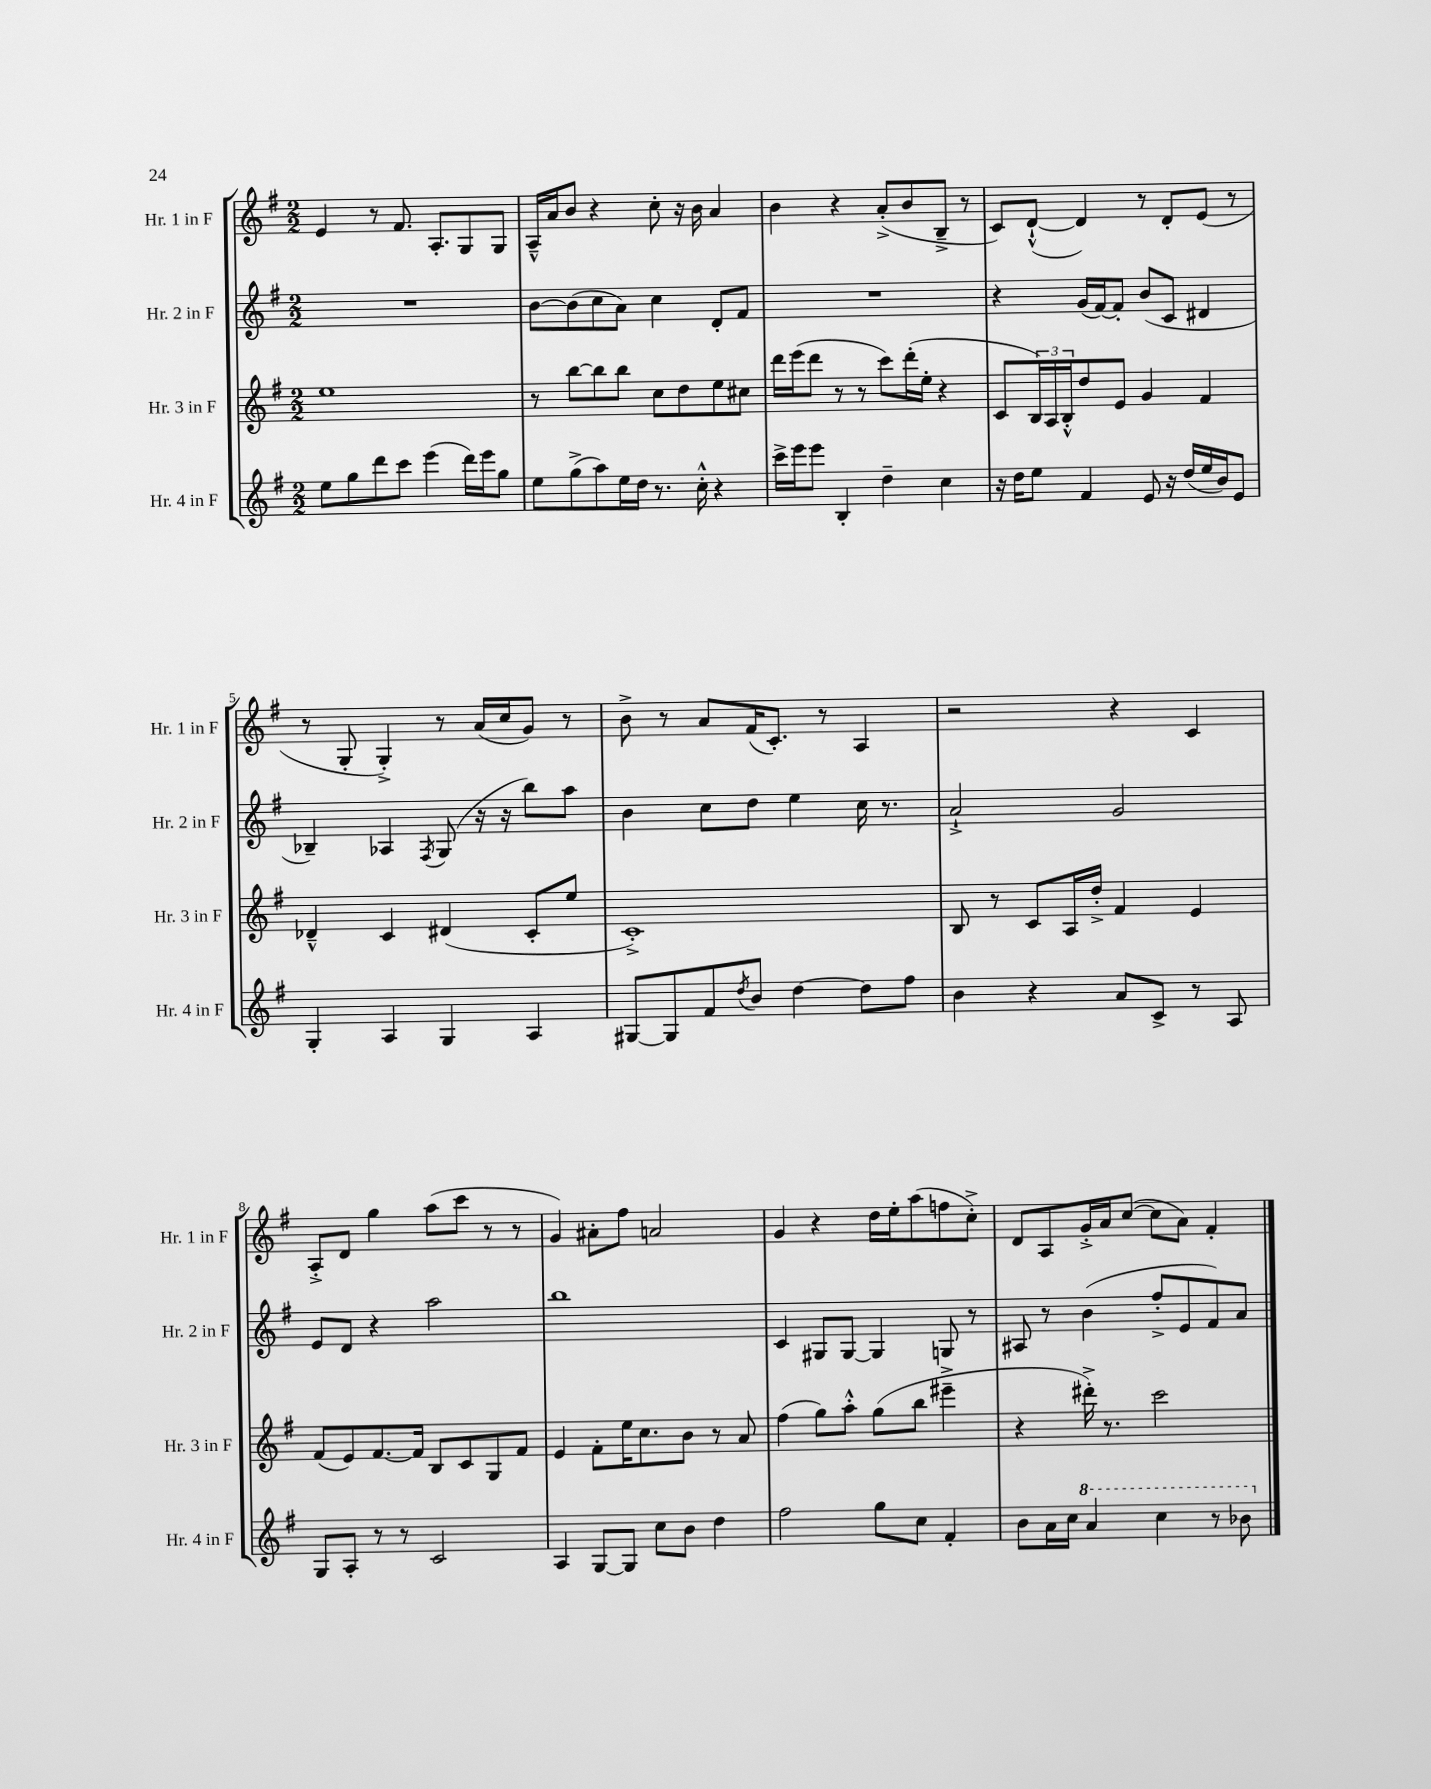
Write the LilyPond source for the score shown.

<<
\new StaffGroup <<
\new Staff = "s0" \with { instrumentName = "Hr. 1 in F" shortInstrumentName = "Hr. 1 in F" } {
    \clef treble \key g \major \numericTimeSignature \time 2/2
    e'4 r8 fis'8. a8.-. g8 g8 |
    a16---^ a'16 b'8 r4 c''8-. r16 b'16 a'4 |
    b'4 r4 a'8-.->( b'8 b8---> r8 |
    c'8) d'8~-!-^( d'4) r8 d'8-. e'8( r8 |
    r8 g8-. g4-.->) r8 a'16( c''16 g'8) r8 |
    b'8-> r8 a'8 fis'16( c'8.-.) r8 a4 |
    r2 r4 c'4 |
    a8-.-> d'8 g''4 a''8( c'''8 r8 r8 |
    g'4) ais'8-. fis''8 a'2 |
    g'4 r4 d''16 e''16-. a''8( f''8 c''8-.->) |
    d'8 a8 g'16-.-> a'16 c''8~( c''8 a'8) fis'4-. \bar "|." |
}
\new Staff = "s1" \with { instrumentName = "Hr. 2 in F" shortInstrumentName = "Hr. 2 in F" } {
    \clef treble \key g \major \numericTimeSignature \time 2/2
    R1 |
    b'8~ b'8( c''8 a'8) c''4 d'8-. fis'8 |
    R1 |
    r4 g'16( fis'16~) fis'8-. b'8( c'8 dis'4 |
    bes4--) aes4 \acciaccatura { fis8 } g8( r16 r16 b''8) a''8 |
    b'4 c''8 d''8 e''4 c''16 r8. |
    a'2-!-> g'2 |
    e'8 d'8 r4 a''2 |
    b''1 |
    c'4 gis8 gis8~ gis4 g8 r8 |
    ais8 r8 b'4( fis''8-.-> e'8 fis'8) a'8 \bar "|." |
}
\new Staff = "s2" \with { instrumentName = "Hr. 3 in F" shortInstrumentName = "Hr. 3 in F" } {
    \clef treble \key g \major \numericTimeSignature \time 2/2
    e''1 |
    r8 b''8~ b''8 b''8 c''8 d''8 e''8 cis''8 |
    d'''16 e'''16( d'''8 r8 r8 c'''8) d'''16-.( e''16-. r4 |
    c'8 \tuplet 3/2 { b16) a16 b16-.-^ } d''8 e'8 g'4 fis'4 |
    des'4---^ c'4 dis'4( c'8-. e''8 |
    c'1-.->) |
    b8 r8 c'8 a16 d''16-.-> fis'4 e'4 |
    fis'8( e'8) fis'8.~ fis'16 b8 c'8 g8 fis'8 |
    e'4 fis'8-. e''16 c''8. b'8 r8 a'8 |
    fis''4( g''8) a''8-.-^ g''8( b''8 eis'''4---> |
    r4 dis'''16-.->) r8. c'''2 \bar "|." |
}
\new Staff = "s3" \with { instrumentName = "Hr. 4 in F" shortInstrumentName = "Hr. 4 in F" } {
    \clef treble \key g \major \numericTimeSignature \time 2/2
    e''8 g''8 d'''8 c'''8 e'''4( d'''16) e'''16 g''8 |
    e''8 g''8->( a''8) e''16 d''16 r8. c''16-.-^ r4 |
    c'''16-> e'''16 e'''8 b4-. d''4-- c''4 |
    r16 d''16 e''8 fis'4 e'8 r16 d''16( e''16 b'16) e'8 |
    g4-. a4 g4 a4 |
    gis8~ gis8 fis'8 \acciaccatura { d''8 } b'8 d''4~ d''8 fis''8 |
    b'4 r4 a'8 c'8-> r8 a8 |
    g8 a8-. r8 r8 c'2 |
    a4 g8~ g8 c''8 b'8 d''4 |
    fis''2 g''8 c''8 fis'4-. |
    b'8 a'16 c''16 \ottava #1 a''4 c'''4 r8 bes''8 \ottava #0 \bar "|." |
}
>>
>>
